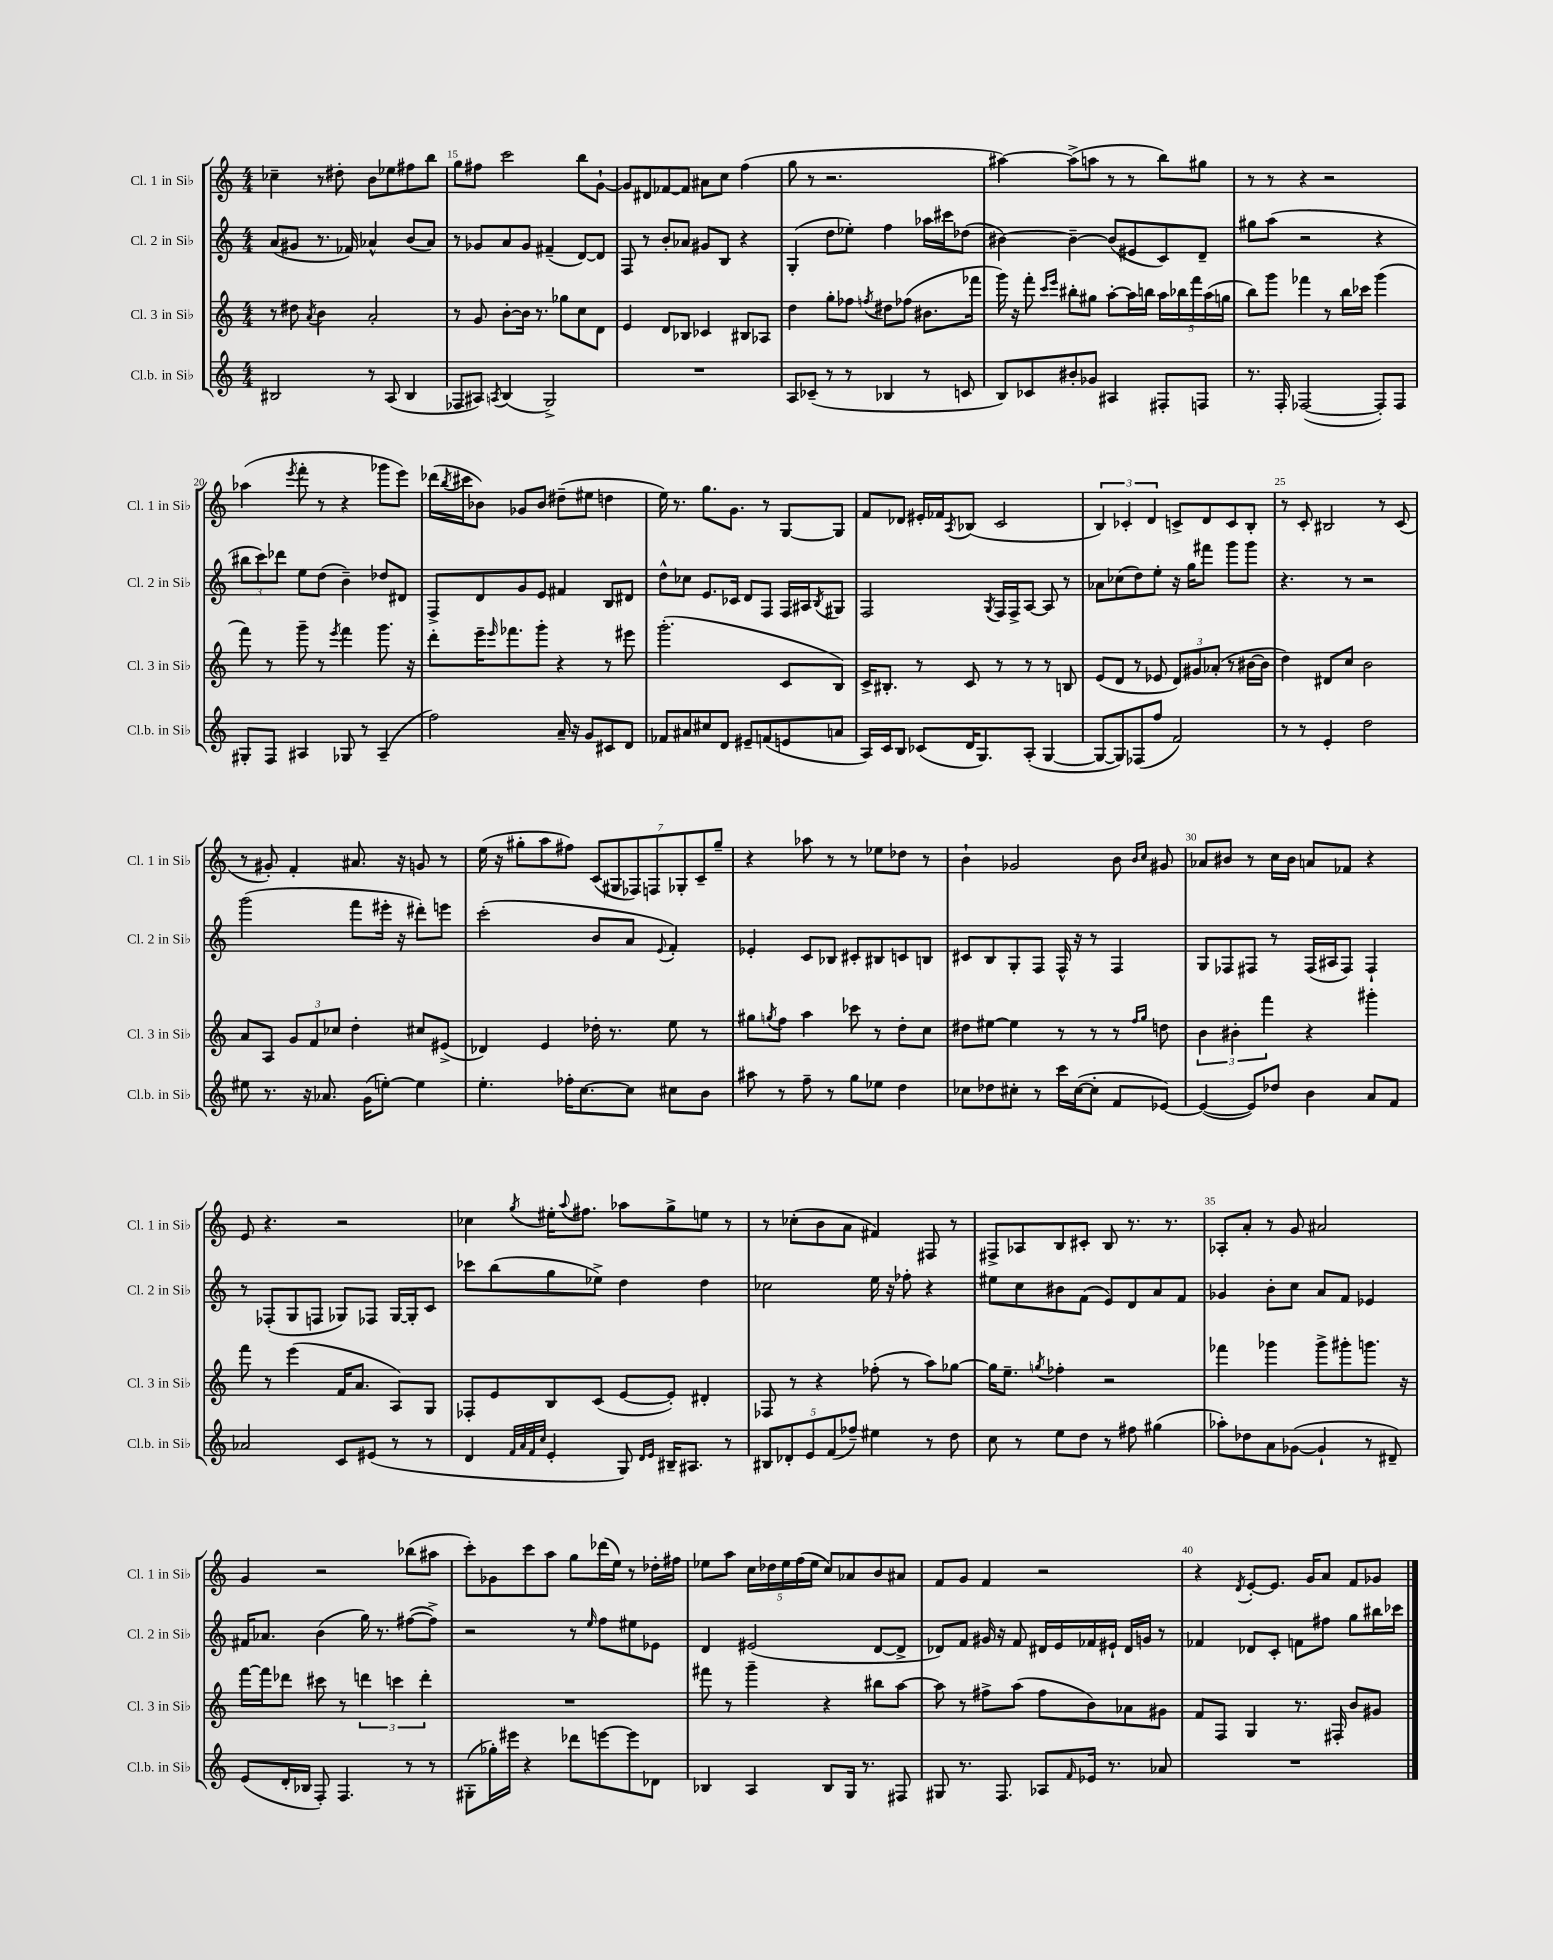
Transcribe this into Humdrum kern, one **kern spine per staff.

**kern	**kern	**kern	**kern
*staff4	*staff3	*staff2	*staff1
*clefG2	*clefG2	*clefG2	*clefG2
*k[]	*k[]	*k[]	*k[]
*M4/4	*M4/4	*M4/4	*M4/4
2B#/	8r	(8a/L	4cc-~\
.	8dd#\	8g#/J	.
.	8qa/	.	.
.	4b\	8.r	8r
.	.	.	8dd#'\
.	.	16f-/)	.
8r	2a'/	4a-^^/	8b\L
(8A/	.	.	8ee-\
4B#/	.	(8b/L	8ff#\
.	.	8a-/J)	8bb\J
=	=	=	=
8F-/L	8r	8r	8gg\L
8A#/J)	8g/	8g-/L	8ff#\J
8qA/	.	.	.
(4B/	[8b'\L	8a/	2ccc\
.	16b\]Jk	8g-/J	.
.	8.r	.	.
2G^/)	.	(4f#~/	.
.	8gg-\L	.	.
.	8cc\	[8d/L)	8bb\L
.	8d\J	8d/]J	[8g`\J
=	=	=	=
1r	4e/	8F/	8g/]L
.	.	8r	8d#/
.	8d/L	8b'/L	[8f-/
.	8B-/J	8a-/J	8f-/]J
.	4c-/	8g#/L	8a#\L
.	.	8B/J	8cc\J
.	8B#/L	4r	(4ff\
.	8A-/J	.	.
=	=	=	=
8A/L	4dd\	(4G'/	8gg\
(8c-~/J	.	.	8r
8r	8gg'\L	8dd\L	2.r
8r	8ff-\J	8ee-'\J)	.
.	8qff/	.	.
4B-/	8dd#\L	4ff\	.
.	(8ff-\J	.	.
8r	8.b#\L	16aa-\LL	.
.	.	16ccc#\J	.
8c/	.	(8dd-\J	.
.	16fff-\Jk	.	.
=	=	=	=
8B/L)	16ggg\)	[4b#\)	[4aa#\)
.	16r	.	.
8c-/	8fff'\	.	.
.	16qqccc/LL	.	.
.	16qqeee/JJ	.	.
8b#'/	8bb#'\L	4b#~\_	(8aa#^\]L
8g-/J	8gg#\J	.	8aa\J
4A#/	[8aa'\L	(8b#/]L	8r
.	16aa\]L	8e#/	8r
.	16bb\JJ	.	.
8F#'/L	20aa\LL	8c/)	8bb\L)
.	20bb-\	.	.
.	20fff\	.	.
8F/J	.	8d~/J	8gg#\J
.	(20aa\	.	.
.	20gg\JJ	.	.
=	=	=	=
8.r	8bb\L)	8gg#\L	8r
.	8ggg\J	(8aa\J	8r
16F'/	.	.	.
([2F-/	4fff-\	2r	4r
.	8r	.	2r
.	16bb\LL	.	.
.	16ccc-\JJ	.	.
8F-'/]L)	(4ggg\	4r	.
8F-/J	.	.	.
=	=	=	=
8G#'/L	8fff\)	12bb#\L	(4aa-\
.	.	12ccc\)	.
8F/J	8r	.	.
.	.	12ddd-\J	.
.	.	.	8qeee/
4A#/	8ggg~\	8ee\L	8fff'\
.	8r	(8dd\J	8r
.	8qeee/	.	.
8G-/	4fff\	4b~\)	4r
8r	.	.	.
(4A#~/	8.ggg\	8dd-/L	8ggg-\L
.	.	8d#/J	8eee\J)
.	16r	.	.
=	=	=	=
2ff\)	8ddd'\L	8F^/L	(16ddd-\LL
.	.	.	8qbb/
.	.	.	16ccc#\J
.	16eee~\K	8d/	8b-\J)
.	16qqeee/	.	.
.	8.fff-\	.	.
.	.	8g/	8g-/L
.	8ggg'\J	8e/J	8b-/J
16a~/	4r	4f#/	(8dd#~\L
16r	.	.	.
8g/L	.	.	8ee#\J
8c#/	8r	8B/L	4dd\
8d/J	8eee#\	8d#/J	.
=	=	=	=
8f-/L	(2.ggg'\	8dd^^\L	16ee\)
.	.	.	8.r
8a#/	.	8cc-\J	.
8cc#/	.	8.e/L	8.gg\L
8d/J	.	.	.
.	.	16c-/Jk	8.g\J
8e#~/L	.	8d/L	.
(8f/	.	8F/J	8r
8e/	8c/L	16F/LL	[8G/L
.	.	16A#/J	.
.	.	8qB/	.
8a/J	8B/J)	8G#/J	8G/]J
=	=	=	=
16A/LL)	16c^/LK	2F/	8f/L
16c/J	8.B#'/J	.	.
8B/J	.	.	8d-/J
(8c-/L	8r	.	16e#'/LL
.	.	.	16f-/J
.	.	.	8qA/
16d/K	8c/	.	(8B-/J
8.G/)	.	.	.
.	.	8qG/	.
.	8r	16F/LL	2c/
.	.	16F^/J	.
(8A'/J	8r	[8A/J	.
[4G/	8r	8A/]	.
.	8B/	8r	.
=	=	=	=
8G/_L	(8e/L	8a-\L	6B/)
8G/])	8d/J	(8cc-\	.
.	.	.	6c-'/
(8F-/	8r	8dd\)	.
.	.	.	6d/
8ff/J	8e-/	8ee'\J	.
2f/)	12d/L)	16r	8c^/L
.	.	16gg\LK	.
.	12g#/	.	.
.	.	8fff#\J	8d/
.	(12a-'/J	.	.
.	8r	8ggg\L	8c/
.	[16b#\LL	8ggg\J	8B'/J
.	16b#\]JJ	.	.
=	=	=	=
8r	4dd\)	4.r	8r
8r	.	.	8c'/
4e'/	8d#/L	.	2B#/
.	8cc/J	8r	.
2dd\	2b\	2r	.
.	.	.	8r
.	.	.	(8c/
=	=	=	=
8ee#\	8a/L	(2ggg\	8r
8.r	8A/J	.	8g#'/)
.	12g/L	.	4f'/
16r	.	.	.
.	12f/	.	.
8.a-/	.	.	.
.	12cc-/J	.	.
.	4dd'\	8fff\L	8.a#/
(16g\LK	.	.	.
[8ee'\J)	.	16eee#'\Jk	.
.	.	16r	16r
4ee\]	8cc#/L	8ddd#'\L)	8g/
.	(8e#^/J	8eee\J	8r
=	=	=	=
4.ee'\	4d-/)	(2ccc'\	(16ee\
.	.	.	16r
.	.	.	8gg#'\L
.	4e/	.	8aa\
16ff-'\LK	.	.	8ff#\J)
[8.cc\	.	.	.
.	16dd-'\	8b/L	(14c/L
.	8.r	.	.
.	.	.	14G#/
8cc\]J	.	8a/J	.
.	.	.	14F-/)
.	.	.	14F/
.	.	8qqe/	.
8cc#\L	8ee\	4f'/)	.
.	.	.	14G-'/
.	.	.	14c~/
8b\J	8r	.	.
.	.	.	14gg#~/J
=	=	=	=
8aa#\	8gg#\L	4e-'/	4r
.	8qgg/	.	.
8r	8ff\J	.	.
8ff~\	4aa\	8c/L	8aa-\
8r	.	8B-/J	8r
8gg\L	8ccc-\	8c#'/L	8r
8ee-\J	8r	8B#/	8ee-\L
4dd\	8dd'\L	8c/	8dd-\J
.	8cc\J	8B/J	8r
=	=	=	=
8cc-\L	8dd#\L	8c#/L	4b`\
8dd-\	[8ee#\J	8B/	.
8cc#'\J	4ee#\]	8G'/	2g-/
8r	.	8F/J	.
16ccc\LL	8r	16F^^/	.
([16cc#\J	.	16r	.
8cc#'\]J	8r	8r	.
8f/L	8r	4F/	8b\
.	16qqff/LL	.	16qqb/LL
.	16qqgg/JJ	.	16qqcc/JJ
[8e-/J)	8dd\	.	8g#/
=	=	=	=
(4e-/_	6b\	8G/L	8a-/L
.	.	8F-/	8b#/J
.	6b#'\	.	.
8e-/]L)	.	8F#/J	8r
.	6fff\	.	.
8dd-/J	.	8r	16cc\LL
.	.	.	16b#\JJ
4b\	4r	(16F#/LL	8a/L
.	.	16A#/J	.
.	.	8F#/J)	8f-/J
8a/L	4ggg#'\	4F#`/	4r
8f/J	.	.	.
=	=	=	=
2a-/	8fff\	8r	8e/
.	8r	(8F-'/L	4.r
.	(4eee\	8G/	.
.	.	8F/J	.
8c/L	16f/LK	8G-/L)	2r
.	8.a/J	.	.
(8e#/J	.	8F-/J	.
8r	8A/L)	[16G-/LL	.
.	.	16G-'/]J	.
8r	8G/J	8c/J	.
=	=	=	=
4d/	8F-'/L	8ccc-\L	4cc-\
.	8e/	(8bb\	.
32qqf/LLL	.	.	.
32qqa/	.	.	.
32qqf/	.	.	.
32qqcc/JJJ	.	.	8qgg/
4e'/	8B/	8gg\	16ee#'\LK
.	.	.	8qqaa/
.	.	.	8.ff#\J
.	(8c/J	8ee-^\J)	.
8G/)	[8e/L	4dd\	8aa-\L
16qqd/LL	.	.	.
16qqe/JJ	.	.	.
16B#~/LK	8e'/]J)	.	8gg^\
8.A#/J	.	.	.
.	4d#'/	4dd\	8ee\J
8r	.	.	8r
=	=	=	=
10B#/L	8F-/	2cc-\	8r
10d-'/	.	.	.
.	8r	.	(8cc-'\L
10e/	.	.	.
.	4r	.	8b\
(10f/	.	.	.
.	.	.	8a\J
10ff-~/J)	.	.	.
4ee#\	(8ff-'\	16ee\	4f#/)
.	.	16r	.
.	8r	8ff-'\	.
8r	8aa\L)	4r	8F#/
8dd\	[8gg-\J	.	8r
=	=	=	=
8cc\	16gg-\]LK	8ee#\L	8F#^/L
.	8.ee~\J	.	.
8r	.	8cc\	8A-/
.	8qgg/	.	.
8ee\L	4ff-'\	8b#\	8B/
8dd\J	.	(8f\J	8c#'/J
8r	2r	8e/L)	8B/
8ff#\	.	8d/	8.r
(4gg#\	.	8a/	.
.	.	.	8.r
.	.	8f/J	.
=	=	=	=
8aa-'\L)	4fff-\	4g-/	8A-'/L
8dd-\	.	.	8a'/J
8a\	4ggg-\	8b'\L	8r
([8g-\J	.	8cc\J	8g/
4g-`/]	8ggg-^\L	8a/L	2a#/
.	8ggg#'\	8f/J	.
8r	8.ggg\J	4e-/	.
8d#~/)	.	.	.
.	16r	.	.
=	=	=	=
(8e/L	[16fff\LL	16f#/LK	4g/
.	16fff\]J	8.a-/J	.
16d'/L	8ddd-\J	.	.
16B-/JJ	.	.	.
8F'/)	8ccc#\	(4b\	2r
4.F/	8r	.	.
.	6ddd\	16gg\)	.
.	.	8.r	.
.	6ccc\	.	.
8r	.	([8ff#\L	(8bb-\L
.	6ddd'\	.	.
8r	.	8ff#^\]J)	8aa#\J
=	=	=	=
(8G#'\L	1r	2r	8ccc'\L)
16gg-'\L)	.	.	8g-\
16eee#\JJ	.	.	.
4r	.	.	8ccc\
.	.	.	8aa\J
8ddd-\L	.	8r	8gg\L
.	.	16qqee/	.
[8eee\	.	8ff\L	(16ddd-\L
.	.	.	16ee\JJ)
8eee\]	.	8ee#\	8r
8d-\J	.	8e-\J	16dd-'\LL
.	.	.	16ff#\JJ
=	=	=	=
4B-/	8fff#\	4d/	8ee-\L
.	8r	.	8aa\J
4A/	4ggg~\	(2e#/	20cc\LL
.	.	.	20dd-\
.	.	.	20ee-\
.	.	.	(20ff\
.	.	.	20ee-\JJ
8B-/L	4r	.	8cc/L)
16G/Jk	.	.	8a-/
8.r	.	.	.
.	8bb#\L	[8d/L	8b/
8F#/	[8aa\J	8d^/]J	8a#/J
=	=	=	=
8G#/	8aa\]	8d-/L)	8f/L
8.r	8r	8f/J	8g/J
.	8ff#^\L	16g#/	4f/
8.F/	.	16r	.
.	(8aa\J	8f/	.
8A-/L	8ff#\L	16d#/LL	2r
.	.	16e/	.
16qqf/	.	.	.
16e-/Jk	8b\)	16f-/	.
8.r	.	16e#`/JJ	.
.	8a-\	16d#/LL	.
.	.	16g/JJ	.
8a-/	8g#\J	8r	.
=	=	=	=
1r	8f/L	4f-/	4r
.	8F/J	.	.
.	.	.	8qd/
.	4G/	8d-/L	[8e'/L
.	.	8c'/J	8.e/]J
.	8.r	8f\L	.
.	.	.	16g/LK
.	.	8ff#\J	8a/J
.	16F#'/	.	.
.	8b/L	8gg\L	8f/L
.	8g#/J	16bb#\L	8g-/J
.	.	16ccc-\JJ	.
==	==	==	==
*-	*-	*-	*-
